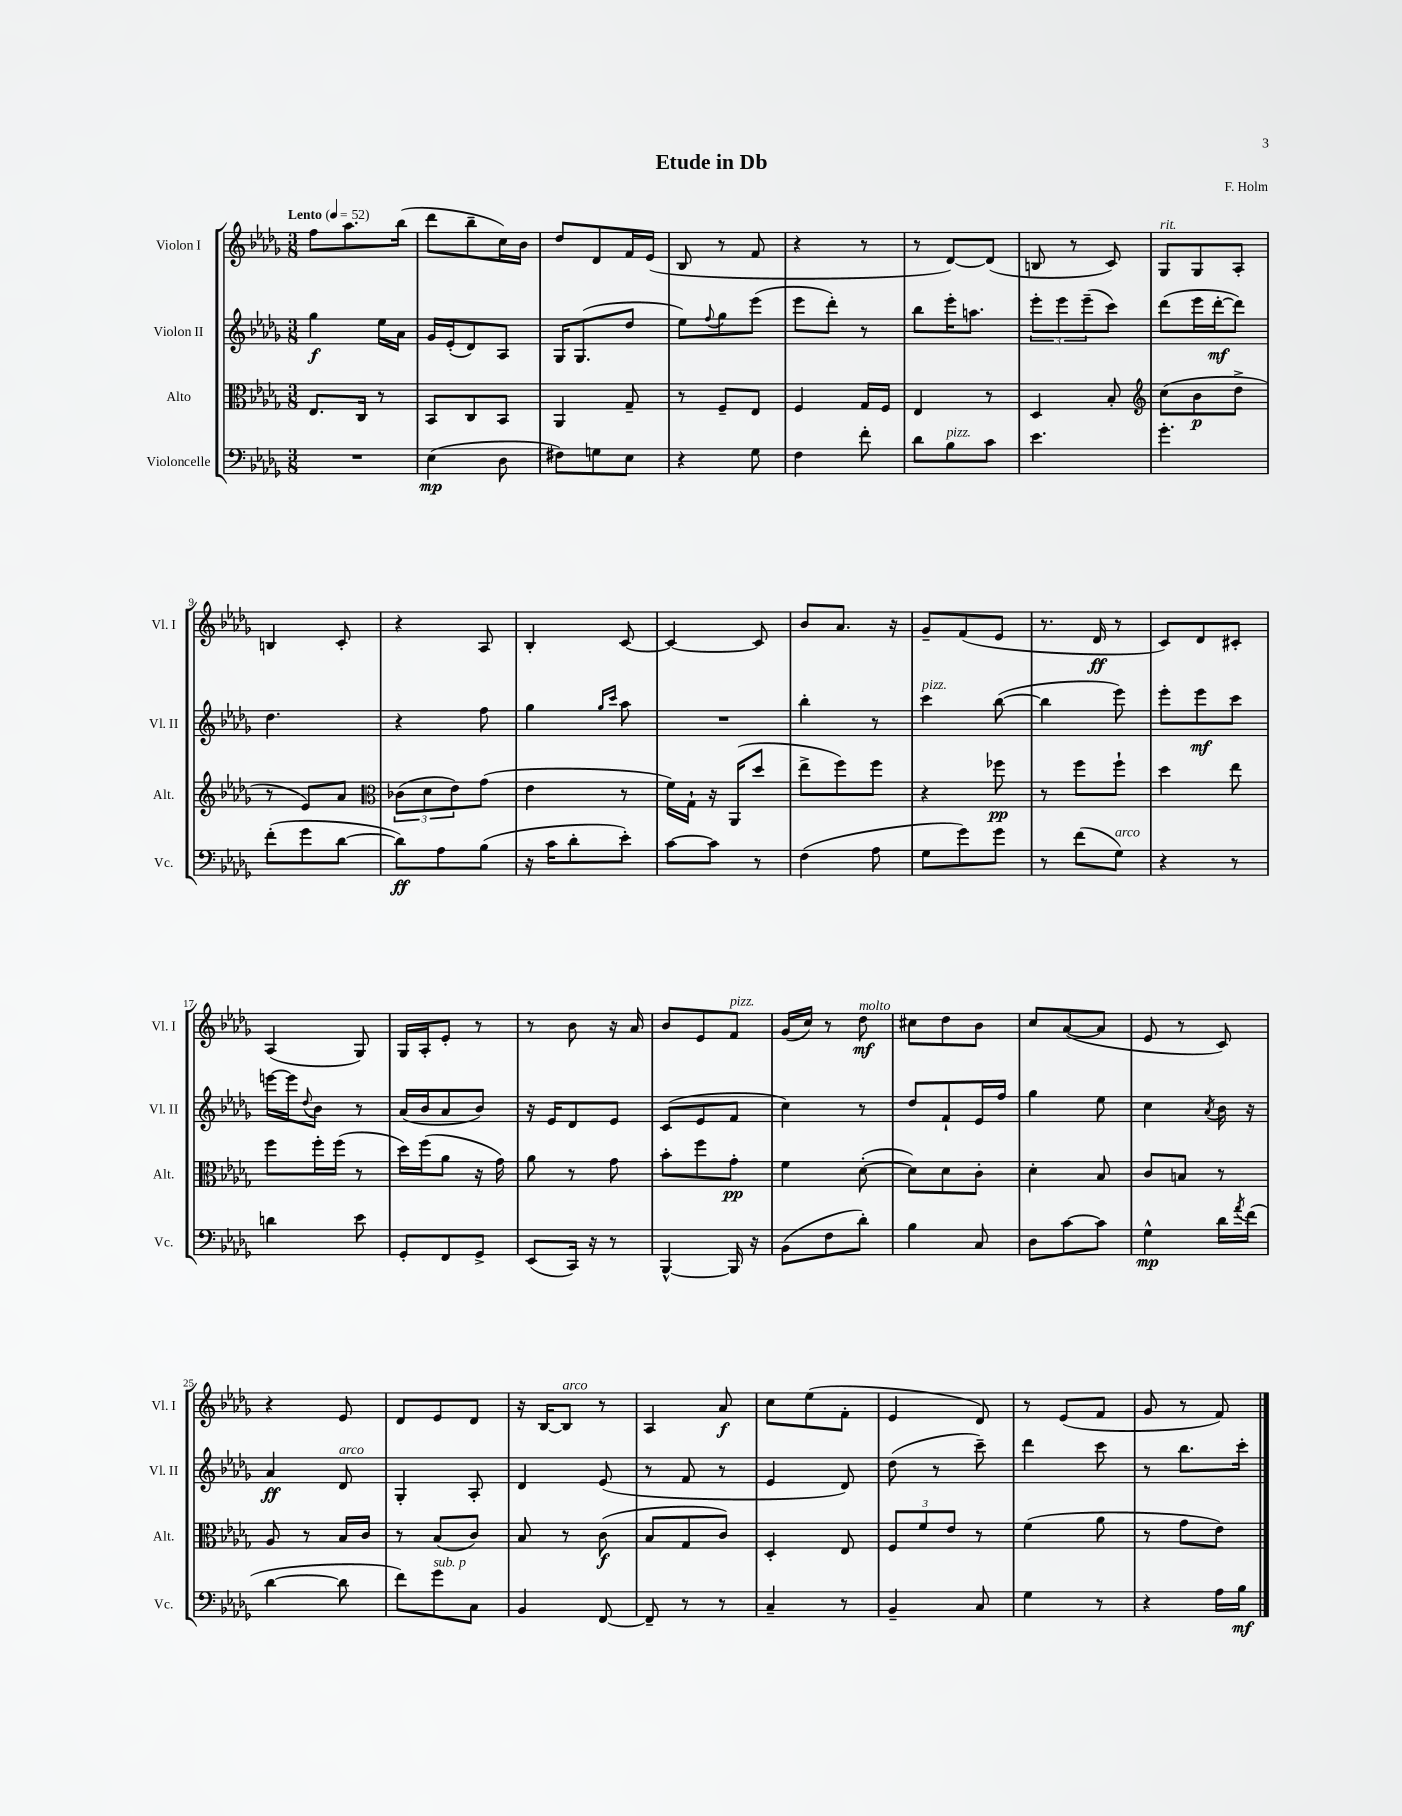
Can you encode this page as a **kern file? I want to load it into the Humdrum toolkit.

**kern	**dynam	**kern	**dynam	**kern	**dynam	**kern	**dynam
*part4	*part4	*part3	*part3	*part2	*part2	*part1	*part1
*staff4	*staff4	*staff3	*staff3	*staff2	*staff2	*staff1	*staff1
*I"Violoncelle	*	*I"Alto	*	*I"Violon II	*	*I"Violon I	*
*I'Vc.	*	*I'Alt.	*	*I'Vl. II	*	*I'Vl. I	*
*clefF4	*	*clefC3	*	*clefG2	*	*clefG2	*
*k[b-e-a-d-g-]	*	*k[b-e-a-d-g-]	*	*k[b-e-a-d-g-]	*	*k[b-e-a-d-g-]	*
*M3/8	*	*M3/8	*	*M3/8	*	*M3/8	*
*MM52	*	*MM52	*	*MM52	*	*MM52	*
=1	=1	=1	=1	=1	=1	=1	=1
!	!	!	!	!	!	!LO:TX:a:B:t=Lento	!
4.r	.	8.E-/L	.	4gg-\	f	8ff\L	.
.	.	.	.	.	.	8.aa-\	.
.	.	16C/Jk	.	.	.	.	.
.	.	8r	.	16ee-\LL	.	.	.
.	.	.	.	16a-\JJ	.	(16bb-\Jk	.
=2	=2	=2	=2	=2	=2	=2	=2
(4E-\	mp	8BB-/L	.	16g-/LL	.	8ddd-\L	.
.	.	.	.	(16e-'/J	.	.	.
.	.	8C/	.	8d-/)	.	8bb-~\	.
8D-\	.	8BB-/J	.	8A-/J	.	16cc\L)	.
.	.	.	.	.	.	16b-\JJ	.
=3	=3	=3	=3	=3	=3	=3	=3
8F#X\L)	.	4AA-/	.	16G-/KL	.	8dd-/L	.
.	.	.	.	(8.G-/	.	.	.
8Gn\	.	.	.	.	.	8d-/	.
8E-\J	.	8G-~/	.	8dd-/J	.	16f/L	.
.	.	.	.	.	.	(16e-/JJ	.
=4	=4	=4	=4	=4	=4	=4	=4
4r	.	8r	.	8ee-\L)	.	8B-/	.
.	.	.	.	8qqff/	.	.	.
.	.	8F~/L	.	8gg-\	.	8r	.
8G-\	.	8E-/J	.	(8eee-\J	.	8f/	.
=5	=5	=5	=5	=5	=5	=5	=5
4F\	.	4F/	.	8eee-\L	.	4r	.
.	.	.	.	8ddd-'\J)	.	.	.
8f'\	.	16G-/LL	.	8r	.	8r	.
.	.	16F/JJ	.	.	.	.	.
=6	=6	=6	=6	=6	=6	=6	=6
8d-\L	.	4E-/	.	8bb-\L	.	8r	.
!LO:TX:a:i:t=pizz.	!	!	!	!	!	!	!
8B-\	.	.	.	16eee-'\K	.	[8d-/L)	.
.	.	.	.	8.aan\J	.	.	.
8c\J	.	8r	.	.	.	(8d-/J]	.
=7	=7	=7	=7	=7	=7	=7	=7
4.e-\	.	4D-/	.	12eee-'\L	.	8Bn/	.
.	.	.	.	12eee-\	.	.	.
.	.	.	.	.	.	8r	.
.	.	.	.	(12eee-~\	.	.	.
.	.	8B-'/	.	8ccc\J)	.	8c/)	.
=8	=8	=8	=8	=8	=8	=8	=8
*	*	*clefG2	*	*	*	*	*
!	!	!	!	!	!	!LO:TX:a:i:t=rit.	!
4.g-'\	.	(8cc\L	.	(8ddd-\L	.	8G-/L	.
.	.	8b-\	p	16eee-\L	.	8G-/	.
.	.	.	.	[16ddd-'\J	mf	.	.
.	.	8dd-^\J	.	8ddd-\J])	.	8A-'/J	.
!!LO:LB:g=z
=9	=9	=9	=9	=9	=9	=9	=9
(8f'\L	.	8r	.	4.dd-\	.	4Bn/	.
8g-\	.	8e-/L)	.	.	.	.	.
[8d-\J	.	8a-/J	.	.	.	8c'/	.
=10	=10	=10	=10	=10	=10	=10	=10
*	*	*clefC3	*	*	*	*	*
8d-\L])	ff	(12c-X\L	.	4r	.	4r	.
.	.	12d-\	.	.	.	.	.
8A-\	.	.	.	.	.	.	.
.	.	12e-\)	.	.	.	.	.
(8B-\J	.	(8g-\J	.	8ff\	.	8A-/	.
=11	=11	=11	=11	=11	=11	=11	=11
16r	.	4e-\	.	4gg-\	.	4B-'/	.
16c\KL	.	.	.	.	.	.	.
8d-'\	.	.	.	.	.	.	.
.	.	.	.	16qqgg-/LL	.	.	.
.	.	.	.	16qqccc/JJ	.	.	.
8e-'\J)	.	8r	.	8aa-\	.	[8c/	.
=12	=12	=12	=12	=12	=12	=12	=12
[8c\L	.	16f\LL)	.	4.r	.	4c/_	.
.	.	16G-`\JJ	.	.	.	.	.
8c\J]	.	16r	.	.	.	.	.
.	.	(16AA-/KL	.	.	.	.	.
8r	.	8dd-/J	.	.	.	8c/]	.
=13	=13	=13	=13	=13	=13	=13	=13
(4F\	.	8ee-^\L	.	4bb-'\	.	8b-/L	.
.	.	8ff\)	.	.	.	8.a-/J	.
8A-\	.	8ff\J	.	8r	.	.	.
.	.	.	.	.	.	16r	.
=14	=14	=14	=14	=14	=14	=14	=14
!	!	!	!	!LO:TX:a:i:t=pizz.	!	!	!
8G-\L	.	4r	.	4ccc\	.	8g-~/L	.
8g-\)	.	.	.	.	.	(8f/	.
8g-\J	.	8ff-X\	pp	([8bb-\	.	8e-/J	.
=15	=15	=15	=15	=15	=15	=15	=15
8r	.	8r	.	4bb-\]	.	8.r	.
(8f\L	.	8ff\L	.	.	.	.	.
.	.	.	.	.	.	16d-/	ff
!LO:TX:a:i:t=arco	!	!	!	!	!	!	!
8G-\J)	.	8ff`\J	.	8eee-\)	.	8r	.
=16	=16	=16	=16	=16	=16	=16	=16
4r	.	4dd-\	.	8eee-'\L	.	8c/L)	.
.	.	.	.	8eee-\	mf	8d-/	.
8r	.	8ee-\	.	8ccc\J	.	8c#X'/J	.
!!LO:LB:g=z
=17	=17	=17	=17	=17	=17	=17	=17
4dn\	.	8ff\L	.	[16eeen\LL	.	(4A-/	.
.	.	.	.	16eee\J]	.	.	.
.	.	.	.	8qqdd-/	.	.	.
.	.	16ff'\L	.	8b-\J	.	.	.
.	.	(16ff\JJ	.	.	.	.	.
8e-\	.	8r	.	8r	.	8G-/)	.
=18	=18	=18	=18	=18	=18	=18	=18
8GG-'/L	.	16dd-\LL)	.	(16a-/LL	.	16G-/LL	.
.	.	(16ff\J	.	16b-/J	.	16A-'/J	.
8FF/	.	8a-\J	.	8a-/	.	8e-'/J	.
8GG-^/J	.	16r	.	8b-/J)	.	8r	.
.	.	16g-\)	.	.	.	.	.
=19	=19	=19	=19	=19	=19	=19	=19
(8EE-/L	.	8a-\	.	16r	.	8r	.
.	.	.	.	16e-/KL	.	.	.
16CC/Jk)	.	8r	.	8d-/	.	8b-\	.
16r	.	.	.	.	.	.	.
8r	.	8g-\	.	8e-/J	.	16r	.
.	.	.	.	.	.	16a-/	.
=20	=20	=20	=20	=20	=20	=20	=20
[4BBB-^^/	.	8b-'\L	.	(8c/L	.	8b-/L	.
.	.	8ff\	.	8e-/	.	8e-/	.
!	!	!	!	!	!	!LO:TX:a:i:t=pizz.	!
16BBB-/]	.	8g-'\J	pp	8f/J	.	8f/J	.
16r	.	.	.	.	.	.	.
=21	=21	=21	=21	=21	=21	=21	=21
(8BB-\L	.	4f\	.	4cc\)	.	(16g-/LL	.
.	.	.	.	.	.	16cc/JJ)	.
8F\	.	.	.	.	.	8r	.
!	!	!	!	!	!	!LO:TX:a:i:t=molto	!
8d-'\J)	.	([8d-'\	.	8r	.	8dd-\	mf
=22	=22	=22	=22	=22	=22	=22	=22
4B-\	.	8d-\L])	.	8dd-/L	.	8cc#X\L	.
.	.	8d-\	.	8f`/	.	8dd-\	.
8C/	.	8c'\J	.	16e-/L	.	8b-\J	.
.	.	.	.	16ff/JJ	.	.	.
=23	=23	=23	=23	=23	=23	=23	=23
8D-\L	.	4d-'\	.	4gg-\	.	8cc/L	.
[8c\	.	.	.	.	.	([8a-/	.
8c\J]	.	8B-/	.	8ee-\	.	8a-/J]	.
=24	=24	=24	=24	=24	=24	=24	=24
4G-^^\	mp	8c/L	.	4cc\	.	8e-/	.
.	.	8Bn/J	.	.	.	8r	.
.	.	.	.	8qa-/	.	.	.
16d-\LL	.	8r	.	16b-\	.	8c/)	.
8qa-/	.	.	.	.	.	.	.
(16f\JJ	.	.	.	16r	.	.	.
!!LO:LB:g=z
=25	=25	=25	=25	=25	=25	=25	=25
[4d-\	.	8A-/	.	4a-/	ff	4r	.
.	.	8r	.	.	.	.	.
!	!	!	!	!LO:TX:a:i:t=arco	!	!	!
8d-\]	.	16B-/LL	.	8d-/	.	8e-/	.
.	.	16c/JJ	.	.	.	.	.
=26	=26	=26	=26	=26	=26	=26	=26
8f\L)	.	8r	.	4G-'/	.	8d-/L	.
!LO:TX:a:i:t=sub. p	!	!	!	!	!	!	!
8g-\	.	(8B-/L	.	.	.	8e-/	.
8C\J	.	8c/J)	.	8A-'/	.	8d-/J	.
=27	=27	=27	=27	=27	=27	=27	=27
4BB-/	.	8B-/	.	4d-/	.	16r	.
.	.	.	.	.	.	[16B-/KL	.
!	!	!	!	!	!	!LO:TX:a:i:t=arco	!
.	.	8r	.	.	.	8B-/J]	.
[8FF/	.	(8c\	f	(8e-/	.	8r	.
=28	=28	=28	=28	=28	=28	=28	=28
8FF~/]	.	8B-/L	.	8r	.	4A-/	.
8r	.	8G-/	.	8f/	.	.	.
8r	.	8c/J)	.	8r	.	8a-/	f
=29	=29	=29	=29	=29	=29	=29	=29
4C~/	.	4D-'/	.	4e-/	.	8cc\L	.
.	.	.	.	.	.	(8ee-\	.
8r	.	8E-/	.	8d-/)	.	8f'\J	.
=30	=30	=30	=30	=30	=30	=30	=30
4BB-~/	.	12F/L	.	(8dd-\	.	4e-/	.
.	.	12f/	.	.	.	.	.
.	.	.	.	8r	.	.	.
.	.	12e-/J	.	.	.	.	.
8C/	.	8r	.	8ccc~\)	.	8d-/)	.
=31	=31	=31	=31	=31	=31	=31	=31
4G-\	.	(4f\	.	4ddd-\	.	8r	.
.	.	.	.	.	.	(8e-/L	.
8r	.	8a-\	.	8ccc\	.	8f/J	.
=32	=32	=32	=32	=32	=32	=32	=32
4r	.	8r	.	8r	.	8g-/	.
.	.	8g-\L	.	8.bb-\L	.	8r	.
16A-\LL	.	8e-\J)	.	.	.	8f/)	.
16B-\JJ	mf	.	.	16ccc'\Jk	.	.	.
==	==	==	==	==	==	==	==
*-	*-	*-	*-	*-	*-	*-	*-
